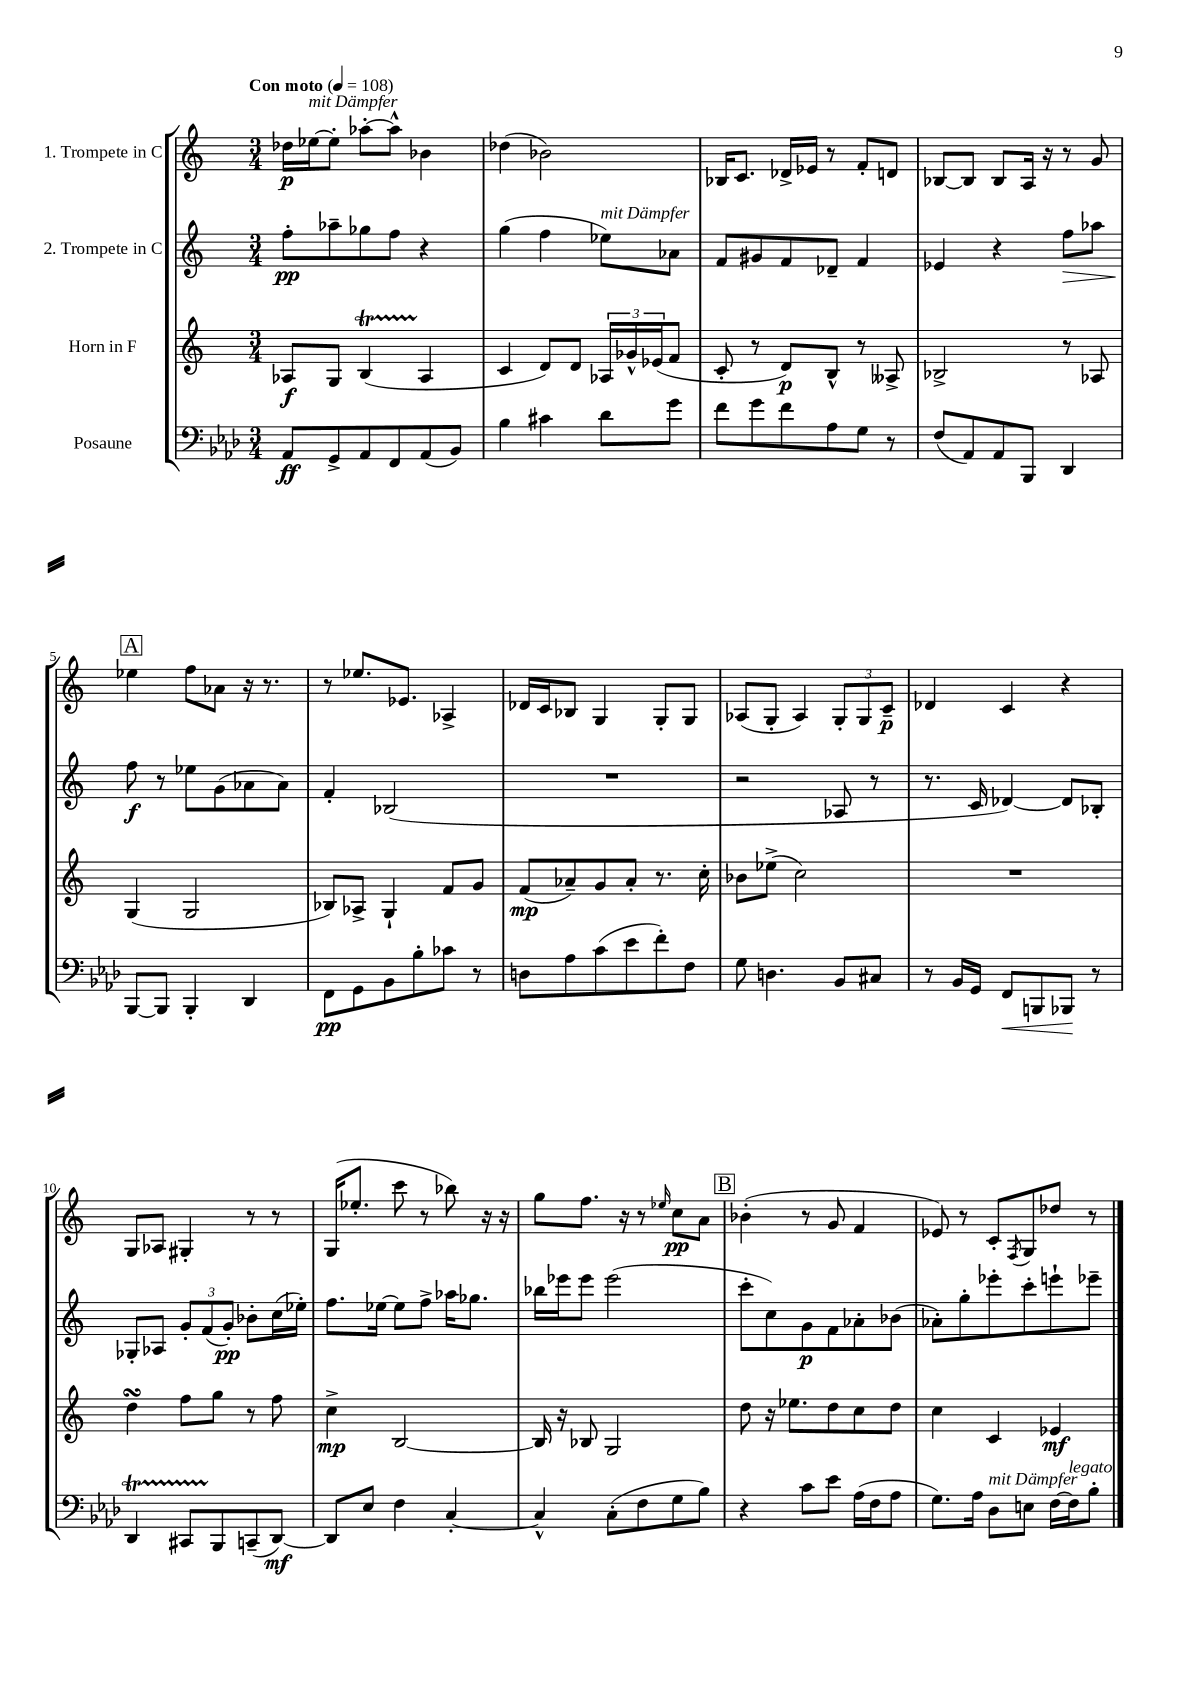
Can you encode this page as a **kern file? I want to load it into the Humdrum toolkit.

**kern	**kern	**kern	**kern
*staff4	*staff3	*staff2	*staff1
*clefF4	*clefG2	*clefG2	*clefG2
*k[b-e-a-d-]	*k[]	*k[]	*k[]
*M3/4	*M3/4	*M3/4	*M3/4
*MM108	*MM108	*MM108	*MM108
8AA-	8A-	8ff'	16dd-
.	.	.	[16ee-
8GG^	8G	8aa-~	8ee-']
8AA-	(4B	8gg-	[8aa-'
8FF	.	8ff	8aa-^^]
(8AA-	4A-	4r	4b-
8BB-)	.	.	.
=	=	=	=
4B-	4c	(4gg	(4dd-
4c#	8d)	4ff	2b-)
.	8d	.	.
8d-	24A-	8ee-)	.
.	24g-^^	.	.
.	(24e-	.	.
8g	8f	8a-	.
=	=	=	=
8f	8c'	8f	16B-
.	.	.	8.c
8g	8r	8g#	.
8f	8d)	8f	16d-^
.	.	.	16e-
8A-	8B^^	8d-~	8r
8G	8r	4f	8f'
8r	8A--^	.	8d
=	=	=	=
(8F	2B-^	4e-	[8B-
8AA-)	.	.	8B-]
8AA-	.	4r	8B-
8BBB-	.	.	16A
.	.	.	16r
4DD-	8r	8ff	8r
.	8A-	8aa-	8g
=	=	=	=
[8BBB-	(4G	8ff	4ee-
8BBB-]	.	8r	.
4BBB-'	2G	8ee-	8ff
.	.	(8g	8a-
4DD-	.	8a-	16r
.	.	.	8.r
.	.	8a-)	.
=	=	=	=
8FF	8B-)	4f'	8r
8GG	8A-^	.	8.ee-
8BB-	4G`	(2B-	.
.	.	.	8.e-
8B-'	.	.	.
8c-	8f	.	4A-^
8r	8g	.	.
=	=	=	=
8D	(8f	2.r	16d-
.	.	.	16c
8A-	8a-~)	.	8B-
(8c	8g	.	4G
8e-	8a-'	.	.
8f')	8.r	.	8G'
8F	.	.	8G
.	16cc'	.	.
=	=	=	=
8G	8b-	2r	(8A-
4.D	(8ee-^	.	8G'
.	2cc)	.	4A-)
8BB-	.	8A-	12G'
.	.	.	12G
8C#	.	8r	.
.	.	.	12c~
=	=	=	=
8r	2.r	8.r	4d-
16BB-	.	.	.
16GG	.	16c	.
8FF	.	[4d-)	4c
8BBB	.	.	.
8BBB-	.	8d-]	4r
8r	.	8B-'	.
=	=	=	=
4DD-	4dd	8G-'	8G
.	.	8A-	8A-
8CC#	8ff	12g'	4G#'
.	.	(12f	.
8BBB-	8gg	.	.
.	.	12g')	.
(8CC~	8r	8b-'	8r
[8DD-)	8ff	(16cc	8r
.	.	16ee-')	.
=	=	=	=
8DD-]	4cc^	8.ff	(16G
.	.	.	8.ee-'
8E-	.	.	.
.	.	[16ee-	.
4F	[2B	8ee-]	8ccc
.	.	8ff^	8r
[4C'	.	16aa-	8bb-)
.	.	8.gg-	.
.	.	.	16r
.	.	.	16r
=	=	=	=
4C^^]	16B]	16bb-	8gg
.	16r	16eee-	.
.	8B-	8eee-	8.ff
(8C'	2G	(2eee-	.
.	.	.	16r
8F	.	.	8r
.	.	.	16qqee-
8G	.	.	8cc
8B-)	.	.	8a
=	=	=	=
4r	8dd	8ccc'	(4b-'
.	16r	8cc)	.
.	8.ee-	.	.
8c	.	8g	8r
8e-	8dd	8f	8g
(16A-	8cc	8a-'	4f
16F	.	.	.
8A-	8dd	(8b-	.
=	=	=	=
8.G)	4cc	8a-')	8e-)
.	.	8gg'	8r
16A-	.	.	.
8D-	4c	8eee-'	8c'
.	.	.	8qF
8E	.	8ccc'	8G
[16F	4e-	8eee`	8dd-
16F]	.	.	.
8B-'	.	8eee-~	8r
==	==	==	==
*-	*-	*-	*-
